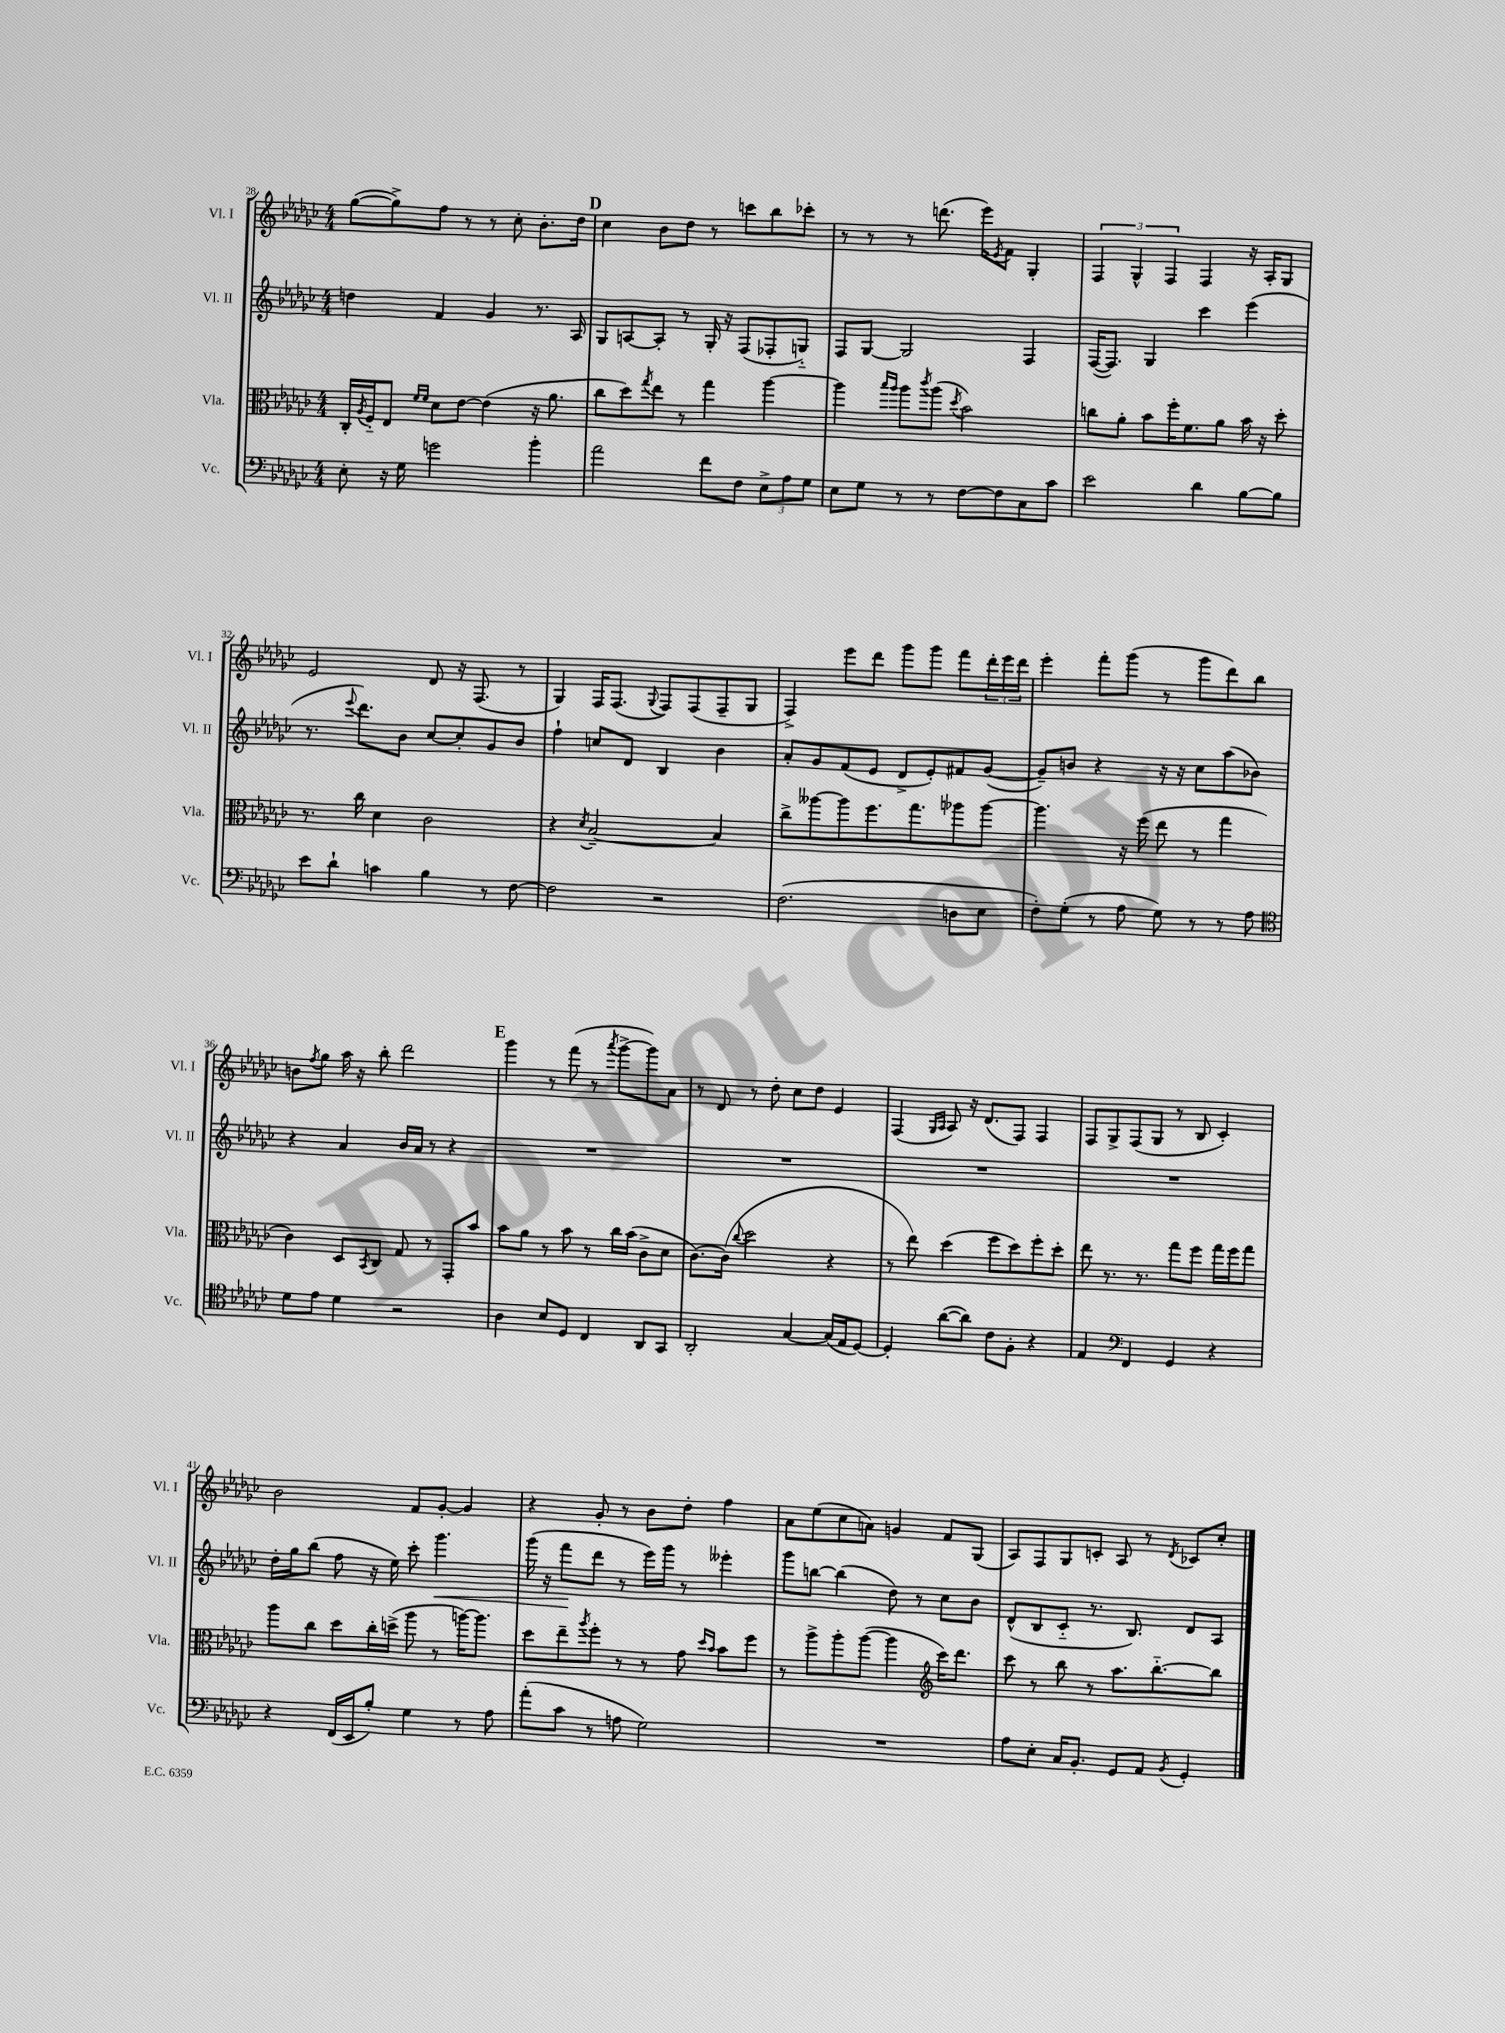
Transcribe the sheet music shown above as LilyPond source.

<<
\new StaffGroup <<
\new Staff = "s0" \with { instrumentName = "Vl. I" shortInstrumentName = "Vl. I" } {
    \clef treble \key ges \major \numericTimeSignature \time 4/4
    ges''8~( ges''8->) f''8 r8 r8 ces''8-. bes'8.-. des''16 |
    \mark \markup { \bold "D" } ces''4 bes'8 des''8 r8 c'''8 bes''8 ces'''8-. |
    r8 r8 r8 d'''8.( ees'''16) \acciaccatura { ees'8 } f'8 ges4-. |
    \tuplet 3/2 { f4 ges4-^ f4 } f4 r16 aes16-. ges8 |
    ees'2 des'8 r16 f8.( r8 |
    ges4) f16 f8.( \appoggiatura { ges8 } f8) f8( f8-- ges8 |
    f4->) ees'''8 des'''8 ges'''8 ges'''8 f'''8 \tuplet 3/2 { des'''16-. ees'''16 des'''16 } |
    ees'''4-. f'''8-. ges'''8( r8 ges'''8 des'''8) bes''8 |
    b'8 \acciaccatura { f''8 } ges''8 aes''16 r16 bes''8-. des'''2 |
    \mark \markup { \bold "E" } ges'''4 r8 f'''8( r8 \acciaccatura { aes'''8 } ges'''8~-> ges'''8) aes'8 |
    r8 des'8 r8 des''8-. ces''8 des''8 ees'4 |
    f4( \grace { ges16 aes16 } aes8) r16 des'8.( f8) f4 |
    f8 ges8-> f8( ges8 r8 bes8 ces'4-.) |
    bes'2 f'8 ges'8~-. ges'4 |
    r4 ges'8-. r8 bes'8 des''8-. f''4 |
    aes'8 ees''8( ces''8 a'8) g'4 f'8 ges8( |
    aes8) f8 ges8 c'8-. aes8 r8 \acciaccatura { des'8 } ces'8 ces''8-. \bar "|." |
}
\new Staff = "s1" \with { instrumentName = "Vl. II" shortInstrumentName = "Vl. II" } {
    \clef treble \key ges \major \numericTimeSignature \time 4/4
    d''4 f'4 ges'4 r8. aes16 |
    \mark \markup { \bold "D" } ges8 a8~ a8-. r8 ges16-. r16 f8( fes8-. g8-_) |
    f8 ges8~ ges2 f4 |
    f16~( f8.) ges4 ces'''4 ees'''4( |
    r8. \appoggiatura { ees'''8 } des'''8.) bes'8 ces''8~ ces''8-. ges'8 bes'8 |
    f''4-! c''8 des'8 bes4 bes'4 |
    aes'8-. ges'8 f'8( ees'8 des'8-> ees'8-.) fis'8 ges'8~( |
    ges'8--) b'8 r4 r16 r16 ces''8 aes''8( bes'8) |
    r4 aes'4 bes'16 aes'16 r8 r4 |
    \mark \markup { \bold "E" } R1 |
    R1 |
    R1 |
    R1 |
    des''16-. ges''16 bes''8( f''8 r16 ees''16) ces'''8-. ges'''4.\< |
    ges'''16( r16 f'''8\! des'''8 r8 ees'''16) ges'''16 r8 eeses'''4-. |
    ges'''8 b''8~ b''4( des''8) r8 ces''8 bes'8 |
    des'8-^( bes8 ces'8-_ r8. bes8.) des'8 aes8 \bar "|." |
}
\new Staff = "s2" \with { instrumentName = "Vla." shortInstrumentName = "Vla." } {
    \clef alto \key ges \major \numericTimeSignature \time 4/4
    ces16-. \acciaccatura { aes8 } f16-_ ees8 \grace { f'16 f'16 } des'8 ees'8~ ees'4( r16 aes'8. |
    \mark \markup { \bold "D" } ces''8 des''8) \acciaccatura { ges''8 } ees''8 r8 ges''4 aes''4~ |
    aes''4 \grace { bes''16 aes''16 } aes''8 \acciaccatura { ces'''8 } aes''8( \acciaccatura { des''8 } bes'2) |
    c''8 aes'8-. bes'8 f''16-. f'8. aes'8 bes'16 r16 des''8-. |
    r8. ces''16 des'4 ces'2 |
    r4 \acciaccatura { des'8 } bes2~-- bes4 |
    ces''8-> aeses''8~ aeses''8 f''8. ges''8. aes''8 aes''8~ |
    aes''4. r16 f''16( ees''8 r8 ges''4 |
    ces'4) des8 \acciaccatura { bes,8 } ces8 ges8 r8 ges,8-. bes'8 |
    \mark \markup { \bold "E" } bes'8 aes'8 r8 bes'8 r8 ces''16 bes'16( ces'8-> des'8 |
    ces'8.~) ces'16( \appoggiatura { ces''8 } des''2 r4 |
    r8 ees''8) des''4( f''8 des''8) f''8-. des''8-. |
    ees''8 r8. r8. ges''8 f''8 ges''16 f''16 ges''8 |
    aes''8 ces''8 des''8 ces''16-. d''16->( aes''8 r8 a''16~) a''8. |
    des''8 ees''8-- \acciaccatura { aes''8 } f''8-. r8 r8 ges'8 \grace { des''16 bes'16 } bes'8 f''8 |
    r8 aes''8-> aes''8-. aes''8~( aes''4 \clef treble ces'''16) des'''8. |
    ces'''8 r8 bes''8 r8 aes''8. bes''8.~-_ bes''8 \bar "|." |
}
\new Staff = "s3" \with { instrumentName = "Vc." shortInstrumentName = "Vc." } {
    \clef bass \key ges \major \numericTimeSignature \time 4/4
    ees8-. r16 ges16 g'2 bes'4-. |
    \mark \markup { \bold "D" } aes'2 f'8 f8 \tuplet 3/2 { ees8-> aes8 ges8 } |
    ees8 ges8 r8 r8 f8~ f8 ces8 ces'8 |
    ees'2 des'4 bes8~ bes8 |
    ees'8 des'8-! c'4 bes4 r8 f8~ |
    f2 r2 |
    f2.( d8 ees8 |
    f8-.) ges8-.( r8 aes8 ges8) r8 r8 aes8 |
    \clef tenor des'8 ees'8 des'4 r2 |
    \mark \markup { \bold "E" } aes4 bes8 des8 ces4 aes,8 ges,8 |
    aes,2-. ges4~ ges16( ees16 des8~) |
    des4-. aes'8~( aes'8) ces'8 f8-. r4 |
    ees4 \clef bass f,4 ges,4 r4 |
    r4 f,16( ees,16 bes8-.) ges4 r8 aes8 |
    aes'8-.( ces'8 r8 a8 ges2) |
    R1 |
    aes8 ees8-. ces16 bes,8.-. ges,8 aes,8 \acciaccatura { bes,8 } ges,4-. \bar "|." |
}
>>
>>
\layout { \context { \Score currentBarNumber = #28 } }
